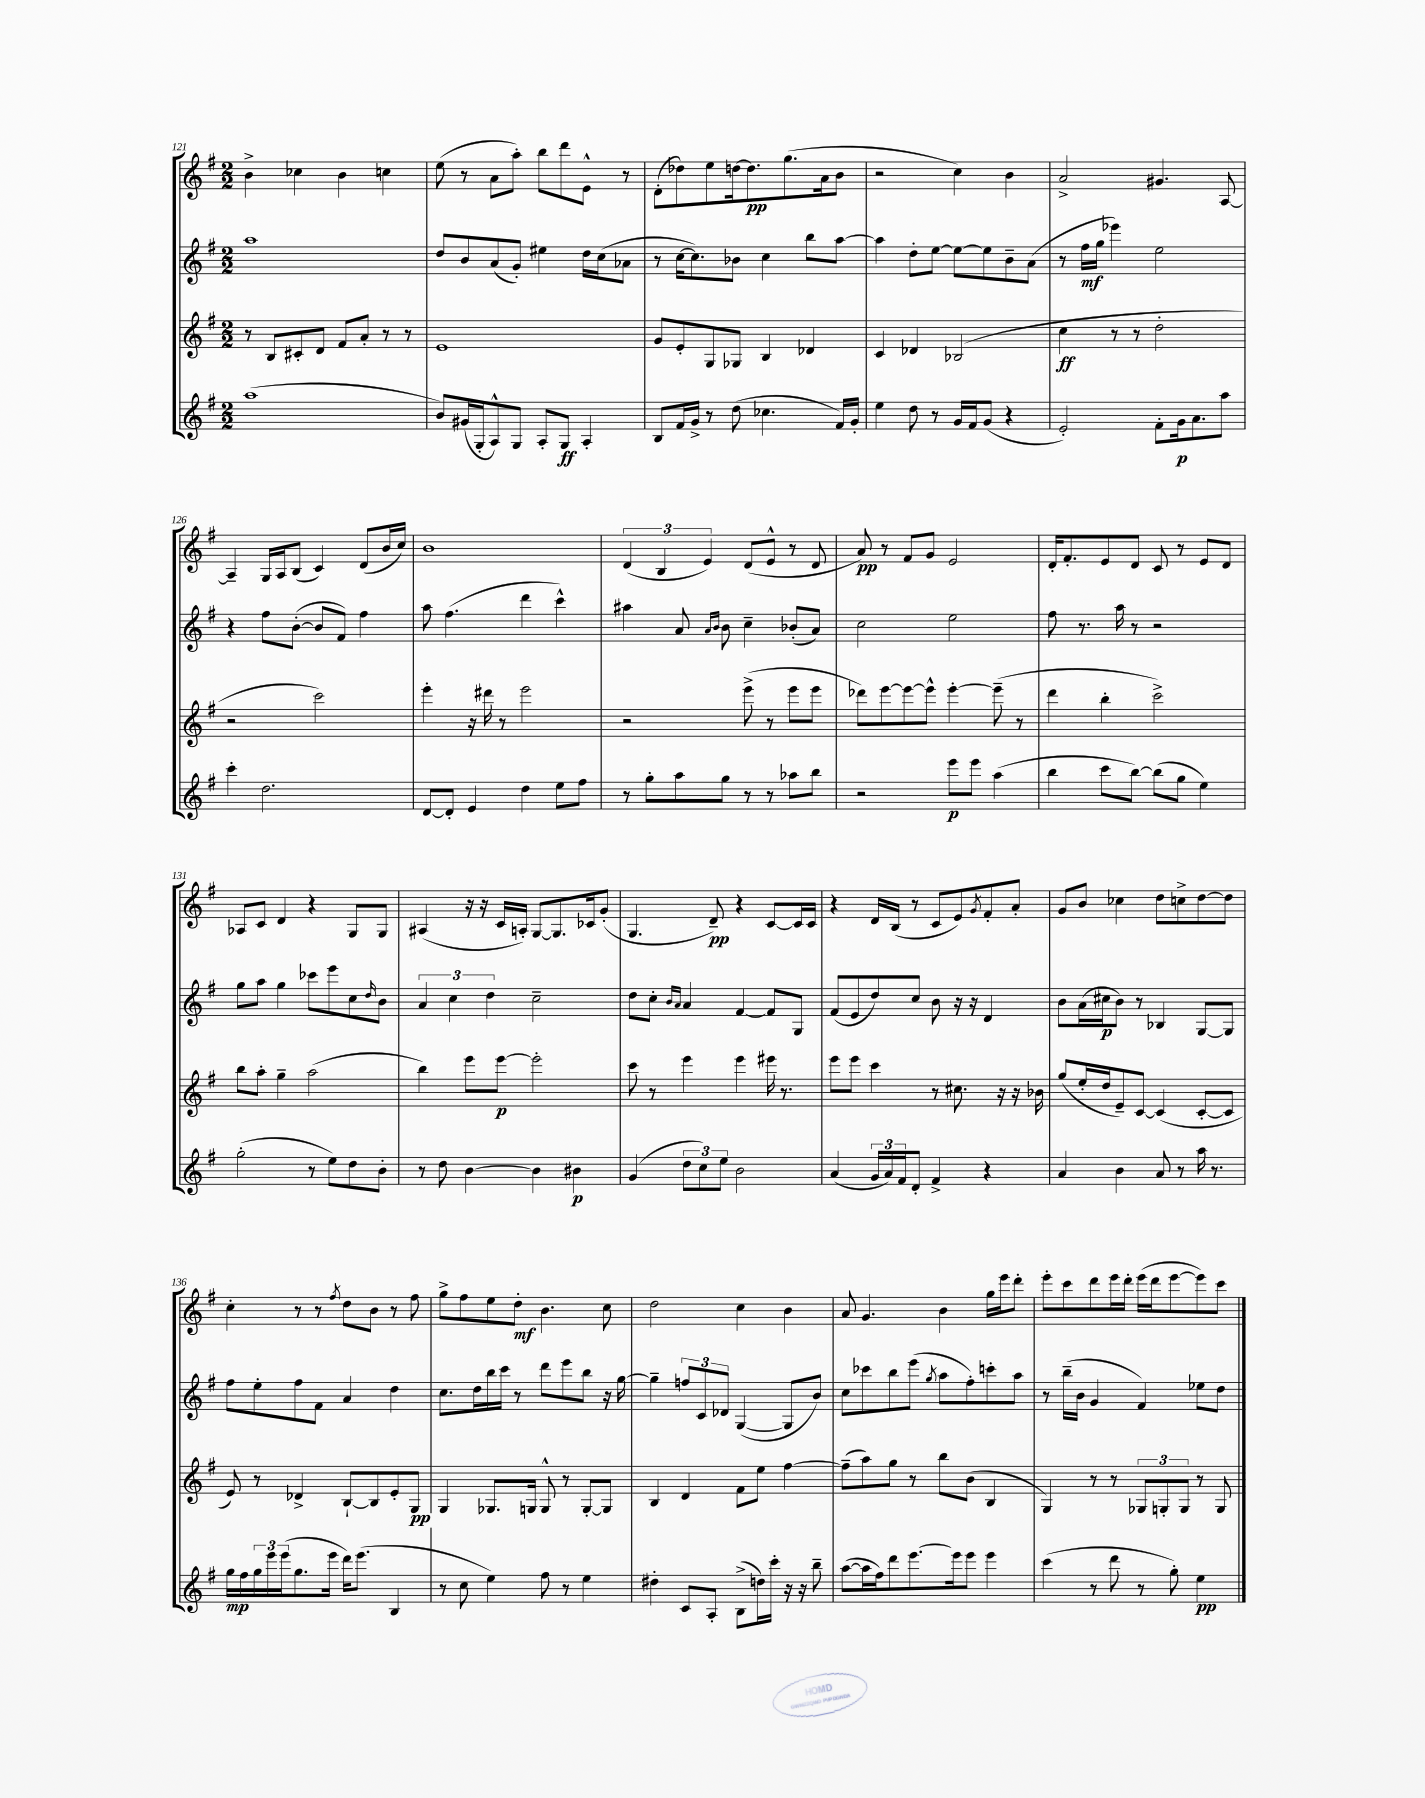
<<
\new StaffGroup <<
\new Staff = "s0" {
    \clef treble \key g \major \numericTimeSignature \time 2/2
    b'4-> ces''4 b'4 c''4 |
    e''8( r8 a'8 a''8-.) b''8 d'''8 e'8-^ r8 |
    d'8-.( des''8) e''8 d''16~ d''8.\pp g''8.( a'16 b'8 |
    r2 c''4) b'4 |
    a'2-> gis'4. a8~ |
    a4-- g16 a16 b8( c'4) d'8( b'16 c''16) |
    b'1 |
    \tuplet 3/2 { d'4( b4 e'4) } d'8( e'8-^ r8 d'8 |
    a'8\pp) r8 fis'8 g'8 e'2 |
    d'16-. fis'8.-. e'8 d'8 c'8 r8 e'8 d'8 |
    aes8 c'8 d'4 r4 g8 g8 |
    ais4( r16 r16 c'16 a16-.) g8~ g8. ces'16 g'8-.( |
    g4. d'8--\pp) r4 c'8~ c'16 c'16 |
    r4 d'16 b16( r8 c'8 e'8) \acciaccatura { g'8 } fis'8-. a'8-. |
    g'8 b'8 ces''4 d''8 c''8-> d''8~ d''8 |
    c''4-. r8 r8 \acciaccatura { fis''8 } d''8 b'8 r8 fis''8 |
    g''8-> fis''8 e''8 d''8-.\mf b'4. c''8 |
    d''2 c''4 b'4 |
    a'8 g'4. b'4 g''16 e'''16 d'''8-. |
    e'''8-. c'''8 d'''8 e'''16 d'''16-. e'''16( d'''16 e'''8~ e'''8) c'''8 \bar "|." |
}
\new Staff = "s1" {
    \clef treble \key g \major \numericTimeSignature \time 2/2
    a''1 |
    d''8 b'8 a'8( g'8-.) eis''4 d''16 c''16( aes'8 |
    r8 c''16~ c''8.) bes'8 c''4 b''8 a''8~ |
    a''4 d''8-. e''8~ e''8~ e''8 b'8-- a'8( |
    r8 fis''16\mf g''16 ees'''4) e''2 |
    r4 fis''8 b'8~-.( b'8 fis'8) fis''4 |
    a''8 fis''4.( d'''4 c'''4-^) |
    ais''4 a'8 \grace { a'16 b'16 } b'8 c''4-- bes'8-.( a'8) |
    c''2 e''2 |
    fis''8 r8. a''16 r8 r2 |
    g''8 a''8 g''4 ces'''8 e'''8 c''8 \grace { d''16 } b'8 |
    \tuplet 3/2 { a'4 c''4 d''4 } c''2-- |
    d''8 c''8-. \grace { b'16 a'16 } a'4 fis'4~ fis'8 g8 |
    fis'8( e'8 d''8) c''8 b'8 r16 r16 d'4 |
    b'8 a'16( cis''16\p b'8) r8 bes4 g8~ g8 |
    fis''8 e''8-. fis''8 fis'8 a'4 d''4 |
    c''8. d''16 b''16 c'''16 r8 d'''8 e'''8 b''8 r16 g''16~ |
    g''4-- \tuplet 3/2 { f''8 c'8 des'8 } g4~( g8 b'8) |
    c''8 ces'''8 b''8 e'''8( \acciaccatura { g''8 } a''8 fis''8-.) c'''8-. a''8 |
    r8 b''16--( b'16 g'4 fis'4) ees''8 d''8 \bar "|." |
}
\new Staff = "s2" {
    \clef treble \key g \major \numericTimeSignature \time 2/2
    r8 b8 cis'8-. d'8 fis'8 a'8-. r8 r8 |
    e'1 |
    g'8 e'8-. g8 ges8 b4 des'4 |
    c'4 des'4 bes2( |
    c''4\ff r8 r8 d''2-. |
    r2 c'''2) |
    e'''4-. r16 dis'''16 r8 e'''2 |
    r2 e'''8->( r8 e'''8 e'''8 |
    des'''8) e'''8~ e'''8~ e'''8-^ e'''4~-. e'''8--( r8 |
    d'''4 b''4-. c'''2->) |
    b''8 a''8-. g''4-- a''2( |
    b''4) e'''8 e'''8~\p e'''2-. |
    c'''8 r8 e'''4 e'''4 eis'''16 r8. |
    e'''8 e'''8 c'''4 r8 cis''8. r16 r16 bes'16 |
    g''8( e''16-. d''16 e'8--) c'8~ c'4( c'8~-. c'8 |
    e'8) r8 des'4-> b8~-! b8 e'8-. g8\pp |
    g4 ges8. g16 g8-^ r8 g8~-. g8 |
    b4 d'4 fis'8 e''8 fis''4~ |
    fis''8--( a''8) g''8 r8 b''8 b'8( b4 |
    g4) r8 r8 \tuplet 3/2 { ges8 g8-. g8 } r8 g8 \bar "|." |
}
\new Staff = "s3" {
    \clef treble \key g \major \numericTimeSignature \time 2/2
    a''1( |
    b'8) gis'16( g16-. a8-^) g8 a8-. g8\ff a4-. |
    b8 fis'16 g'16-> r8 d''8( ces''4. fis'16) g'16-. |
    e''4 d''8 r8 g'16 fis'16 g'8( r4 |
    e'2-.) fis'8-. g'16\p a'8. a''8 |
    c'''4-. d''2. |
    d'8~ d'8-. e'4 d''4 e''8 fis''8 |
    r8 g''8-. a''8 g''8 r8 r8 aes''8 b''8 |
    r2 e'''8\p e'''8 a''4( |
    b''4 c'''8 b''8~) b''8( g''8 e''4) |
    g''2-.( r8 e''8) d''8 b'8-. |
    r8 d''8 b'4~ b'4 bis'4\p |
    g'4( \tuplet 3/2 { d''8 c''8) e''8 } b'2 |
    a'4( \tuplet 3/2 { g'16 a'16) fis'16 } d'8-. fis'4-> r4 |
    a'4 b'4 a'8 r8 a''16 r8. |
    g''16\mp fis''16 \tuplet 3/2 { g''16 e'''16 e'''16( } g''8. e'''16 d'''16) e'''8.( b4 |
    r8 c''8 e''4) fis''8 r8 e''4 |
    dis''4-. c'8 a8-. b8->( d''16) c'''16-. r16 r16 b''8-- |
    a''8~( a''16 fis''16) d'''8 e'''8.~ e'''16 e'''8 e'''4 |
    c'''4( r8 d'''8 r8 g''8-.) e''4\pp \bar "|." |
}
>>
>>
\layout { \context { \Score currentBarNumber = #121 } }
